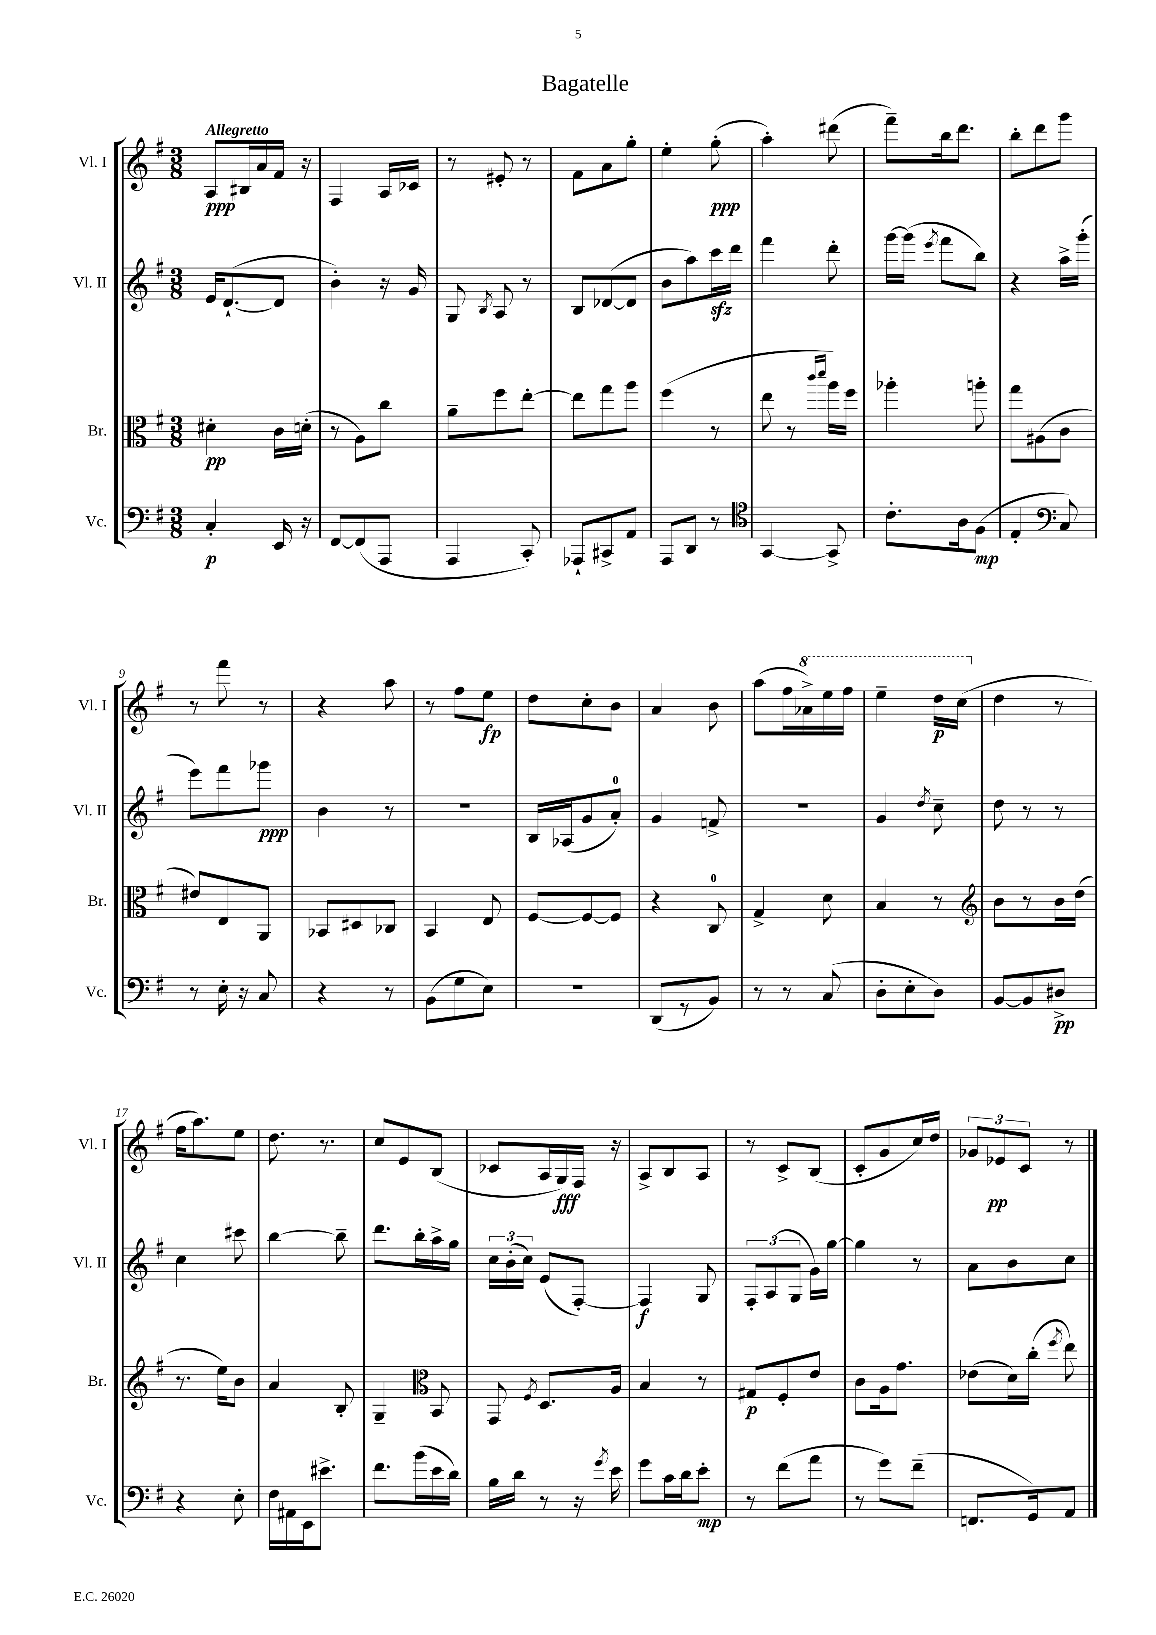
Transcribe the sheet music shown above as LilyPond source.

\header { title = "Bagatelle" }
<<
\new StaffGroup <<
\new Staff = "s0" \with { instrumentName = "Vl. I" shortInstrumentName = "Vl. I" } {
    \clef treble \key g \major \numericTimeSignature \time 3/8 \tempo "Allegretto"
    \autoBeamOff a8[\ppp bis16 a'16 fis'16] r16 |
    fis4 a16[ ces'16] |
    r8 eis'8-. r8 |
    fis'8[ a'8 g''8]-. |
    e''4-. g''8-.\ppp( |
    a''4-.) dis'''8( |
    fis'''8[--) b''16 d'''8.] |
    b''8[-. d'''8 g'''8] |
    r8 fis'''8 r8 |
    r4 a''8 |
    r8 fis''8[ e''8]\fp |
    d''8[ c''8-. b'8] |
    a'4 b'8 |
    a''8[( fis''16 \ottava #1 aes''16->) e'''16 fis'''16] |
    e'''4-- d'''16[\p c'''16]( \ottava #0 |
    d''4 r8 |
    fis''16[ a''8.) e''8] |
    d''8. r8. |
    c''8[ e'8 b8]( |
    ces'8[ a16 g16\fff) fis16] r16 |
    a8[-> b8 a8] |
    r8 c'8[-> b8]( |
    c'8[-. g'8 c''16) d''16] |
    \tuplet 3/2 { ges'8[ ees'8\pp c'8] } r8 \bar "|." |
}
\new Staff = "s1" \with { instrumentName = "Vl. II" shortInstrumentName = "Vl. II" } {
    \clef treble \key g \major \numericTimeSignature \time 3/8
    \autoBeamOff e'16[ d'8.~-!( d'8] |
    b'4-.) r16 g'16 |
    g8 \acciaccatura { b8 } a8 r8 |
    b8[ des'8~( des'8] |
    b'8[ a''8) c'''16\sfz d'''16] |
    fis'''4 d'''8-. |
    g'''16[~ g'''16]( \acciaccatura { e'''8 } fis'''8[ b''8]) |
    r4 a''16[-> g'''16]-.( |
    e'''8[) fis'''8 ges'''8]\ppp |
    b'4 r8 |
    R4. |
    b16[ aes16( g'8 a'8]-0-.) |
    g'4 f'8-> |
    R4. |
    g'4 \acciaccatura { d''8 } c''8-- |
    d''8 r8 r8 |
    c''4 cis'''8 |
    b''4~ b''8-- |
    d'''8.[ b''16-. a''16-> g''16] |
    \tuplet 3/2 { c''16[ b'16-.( c''16]) } e'8[( fis8]~-.) |
    fis4\f g8 |
    \tuplet 3/2 { fis8[-. a8( g8] } g'16[) g''16]~ |
    g''4 r8 |
    a'8[ b'8 c''8] \bar "|." |
}
\new Staff = "s2" \with { instrumentName = "Br." shortInstrumentName = "Br." } {
    \clef alto \key g \major \numericTimeSignature \time 3/8
    \autoBeamOff dis'4-.\pp c'16[ d'16]-.( |
    r8 a8[) c''8] |
    a'8[-- fis''8 e''8]~-. |
    e''8[ g''8 a''8] |
    fis''4( r8 |
    e''8 r8 \grace { c'''16[ d'''16] } a''16[) fis''16] |
    aes''4-. a''8-. |
    g''8[ ais8( c'8] |
    eis'8[) e8 a,8] |
    bes,8[ dis8 ces8] |
    b,4 e8 |
    fis8[~ fis8~ fis8] |
    r4 c8-0 |
    g4-> d'8 |
    b4 r8 |
    \clef treble b'8[ r8 b'16 d''16]( |
    r8. e''16[) b'8] |
    a'4 b8-. |
    g4-- \clef alto b,8 |
    g,8 \acciaccatura { fis8 } d8.[ a16] |
    b4 r8 |
    gis8[\p fis8-. e'8] |
    c'8[ a16 g'8.] |
    ees'8[( d'16) c''16]-.( \acciaccatura { fis''8 } e''8) \bar "|." |
}
\new Staff = "s3" \with { instrumentName = "Vc." shortInstrumentName = "Vc." } {
    \clef bass \key g \major \numericTimeSignature \time 3/8
    \autoBeamOff c4-.\p e,16 r16 |
    fis,8[~ fis,8( a,,8] |
    a,,4 c,8-.) |
    aes,,8[-! cis,8-> a,8] |
    a,,8[ d,8] r8 |
    \clef tenor g,4~ g,8-> |
    c'8.[-. a16 fis8]\mp( |
    e4-. \clef bass c8) |
    r8 e16-. r16 c8 |
    r4 r8 |
    b,8[( g8 e8]) |
    R4. |
    d,8[( r8 b,8]) |
    r8 r8 c8( |
    d8[-. e8-. d8]) |
    b,8[~ b,8 dis8]->\pp |
    r4 e8-. |
    fis16[ ais,16 e,16 eis'8.]-> |
    fis'8.[ b'16( e'16 d'16]) |
    b16[ d'16] r8 r16 \acciaccatura { g'8 } e'16 |
    g'8[ c'16 d'16 e'8]-.\mp |
    r8 fis'8[( a'8] |
    r8 g'8[) fis'8]--( |
    f,8.[ g,16) a,8] \bar "|." |
}
>>
>>
